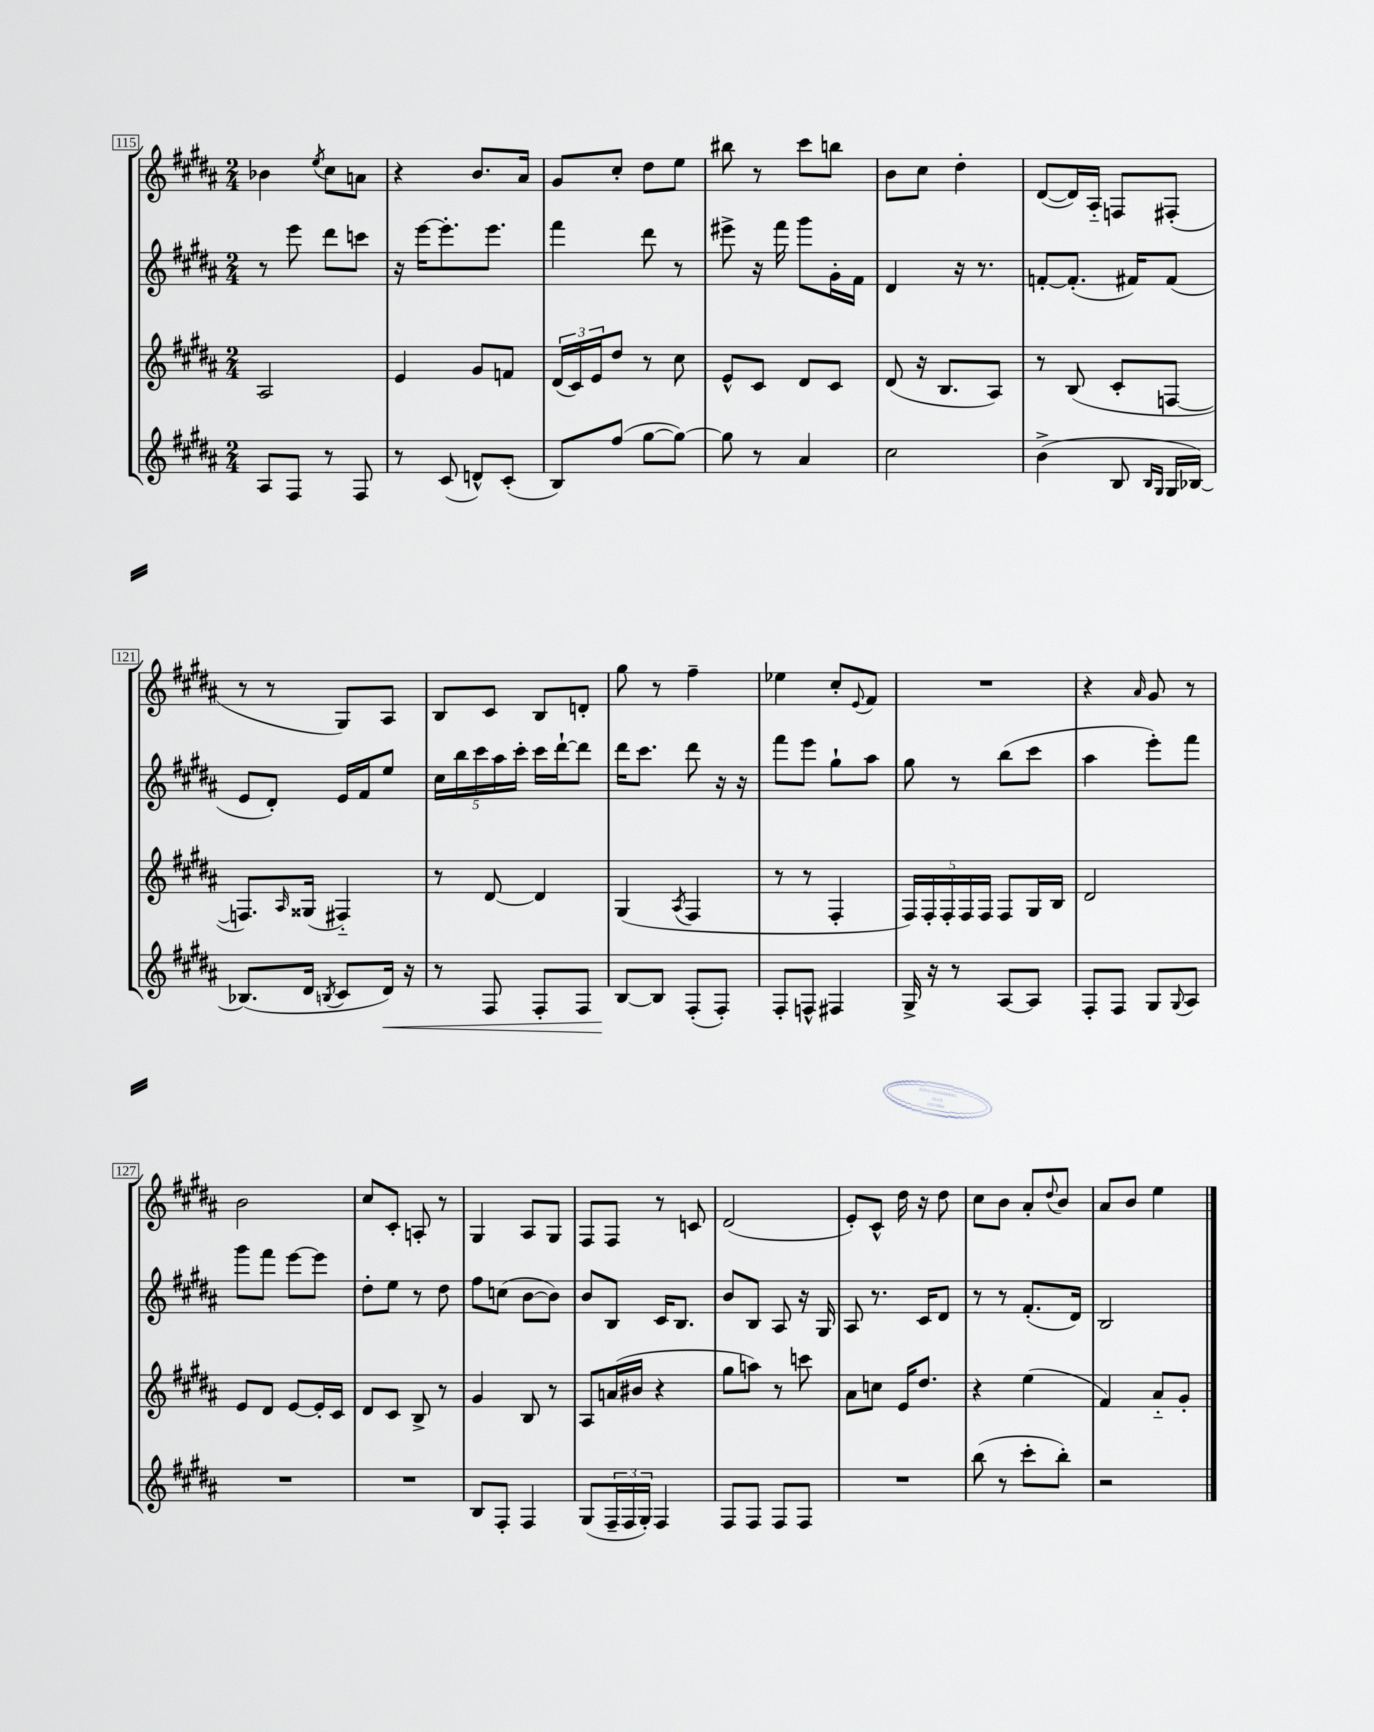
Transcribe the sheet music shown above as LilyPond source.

<<
\new StaffGroup <<
\new Staff = "s0" {
    \clef treble \key b \major \numericTimeSignature \time 2/4
    bes'4 \acciaccatura { e''8 } cis''8 a'8 |
    r4 b'8. ais'16 |
    gis'8 cis''8-. dis''8 e''8 |
    bis''8 r8 cis'''8 b''8 |
    b'8 cis''8 dis''4-. |
    dis'8~( dis'16) ais16-_ f8 fis8-.( |
    r8 r8 gis8) ais8 |
    b8 cis'8 b8 d'8-. |
    gis''8 r8 fis''4-- |
    ees''4 cis''8-. \appoggiatura { e'8 } fis'8 |
    R2 |
    r4 \grace { ais'16 } gis'8 r8 |
    b'2 |
    cis''8 cis'8-. a8-. r8 |
    gis4 ais8 gis8 |
    fis8 fis8 r8 c'8 |
    dis'2( |
    e'8-.) cis'8-^ dis''16 r16 dis''8 |
    cis''8 b'8 ais'8-. \appoggiatura { dis''8 } b'8 |
    ais'8 b'8 e''4 \bar "|." |
}
\new Staff = "s1" {
    \clef treble \key b \major \numericTimeSignature \time 2/4
    r8 e'''8 dis'''8 c'''8 |
    r16 e'''16~ e'''8.-. e'''8. |
    fis'''4 dis'''8 r8 |
    eis'''8-> r16 fis'''16 gis'''8 gis'16-. fis'16 |
    dis'4 r16 r8. |
    f'8~-. f'8.-.( fis'16) fis'8( |
    e'8 dis'8-.) e'16 fis'16 e''8 |
    \tuplet 5/4 { cis''16 b''16 cis'''16 ais''16 cis'''16-. } cis'''16 dis'''16~-! dis'''8 |
    dis'''16 cis'''8. dis'''8 r16 r16 |
    fis'''8 e'''8 gis''8-! ais''8 |
    gis''8 r8 b''8( cis'''8 |
    ais''4 e'''8-.) fis'''8 |
    gis'''8 fis'''8 e'''8~ e'''8 |
    dis''8-. e''8 r8 dis''8 |
    fis''8 c''8( b'8~ b'8) |
    b'8 b8 cis'16 b8. |
    b'8 b8 ais8 r16 gis16 |
    ais8 r8. cis'16 dis'8 |
    r8 r8 fis'8.-.( dis'16) |
    b2 \bar "|." |
}
\new Staff = "s2" {
    \clef treble \key b \major \numericTimeSignature \time 2/4
    ais2 |
    e'4 gis'8 f'8 |
    \tuplet 3/2 { dis'16( cis'16) e'16 } dis''8 r8 cis''8 |
    e'8-^ cis'8 dis'8 cis'8 |
    dis'8( r16 b8. ais8) |
    r8 b8( cis'8-. f8~ |
    f8.) \grace { ais16 } gisis16( fis4-_) |
    r8 dis'8~ dis'4 |
    gis4( \acciaccatura { ais8 } fis4 |
    r8 r8 fis4-. |
    \tuplet 5/4 { fis16) fis16-. fis16-. fis16 fis16 } fis8 gis16 b16 |
    dis'2 |
    e'8 dis'8 e'8~ e'16-. cis'16 |
    dis'8 cis'8 b8-> r8 |
    gis'4 b8 r8 |
    ais8 a'16( bis'16 r4 |
    gis''8 a''8) r8 c'''8 |
    ais'8 c''8 e'16 dis''8. |
    r4 e''4( |
    fis'4) ais'8-_ gis'8-. \bar "|." |
}
\new Staff = "s3" {
    \clef treble \key b \major \numericTimeSignature \time 2/4
    ais8 fis8 r8 fis8 |
    r8 cis'8( d'8-^) cis'8-.( |
    b8) fis''8( gis''8~ gis''8~) |
    gis''8 r8 ais'4 |
    cis''2 |
    b'4->( b8 \grace { b16 gis16 } gis16 bes16~) |
    bes8.( dis'16 \acciaccatura { b8 } cis'8 dis'16\<) r16 |
    r8 fis8 fis8-. fis8 |
    b8~\! b8 fis8-.( fis8-.) |
    fis8-. f8-^ fis4 |
    gis16-> r16 r8 ais8~ ais8 |
    fis8-. fis8 gis8 \appoggiatura { gis8 } ais8 |
    R2 |
    R2 |
    b8 fis8-. fis4 |
    gis8( \tuplet 3/2 { fis16-- fis16 gis16-.) } fis4 |
    fis8 fis8 fis8 fis8 |
    R2 |
    b''8( r8 cis'''8-. b''8-.) |
    r2 \bar "|." |
}
>>
>>
\layout { \context { \Score currentBarNumber = #115 \override BarNumber.stencil = #(make-stencil-boxer 0.1 0.3 ly:text-interface::print) } }
